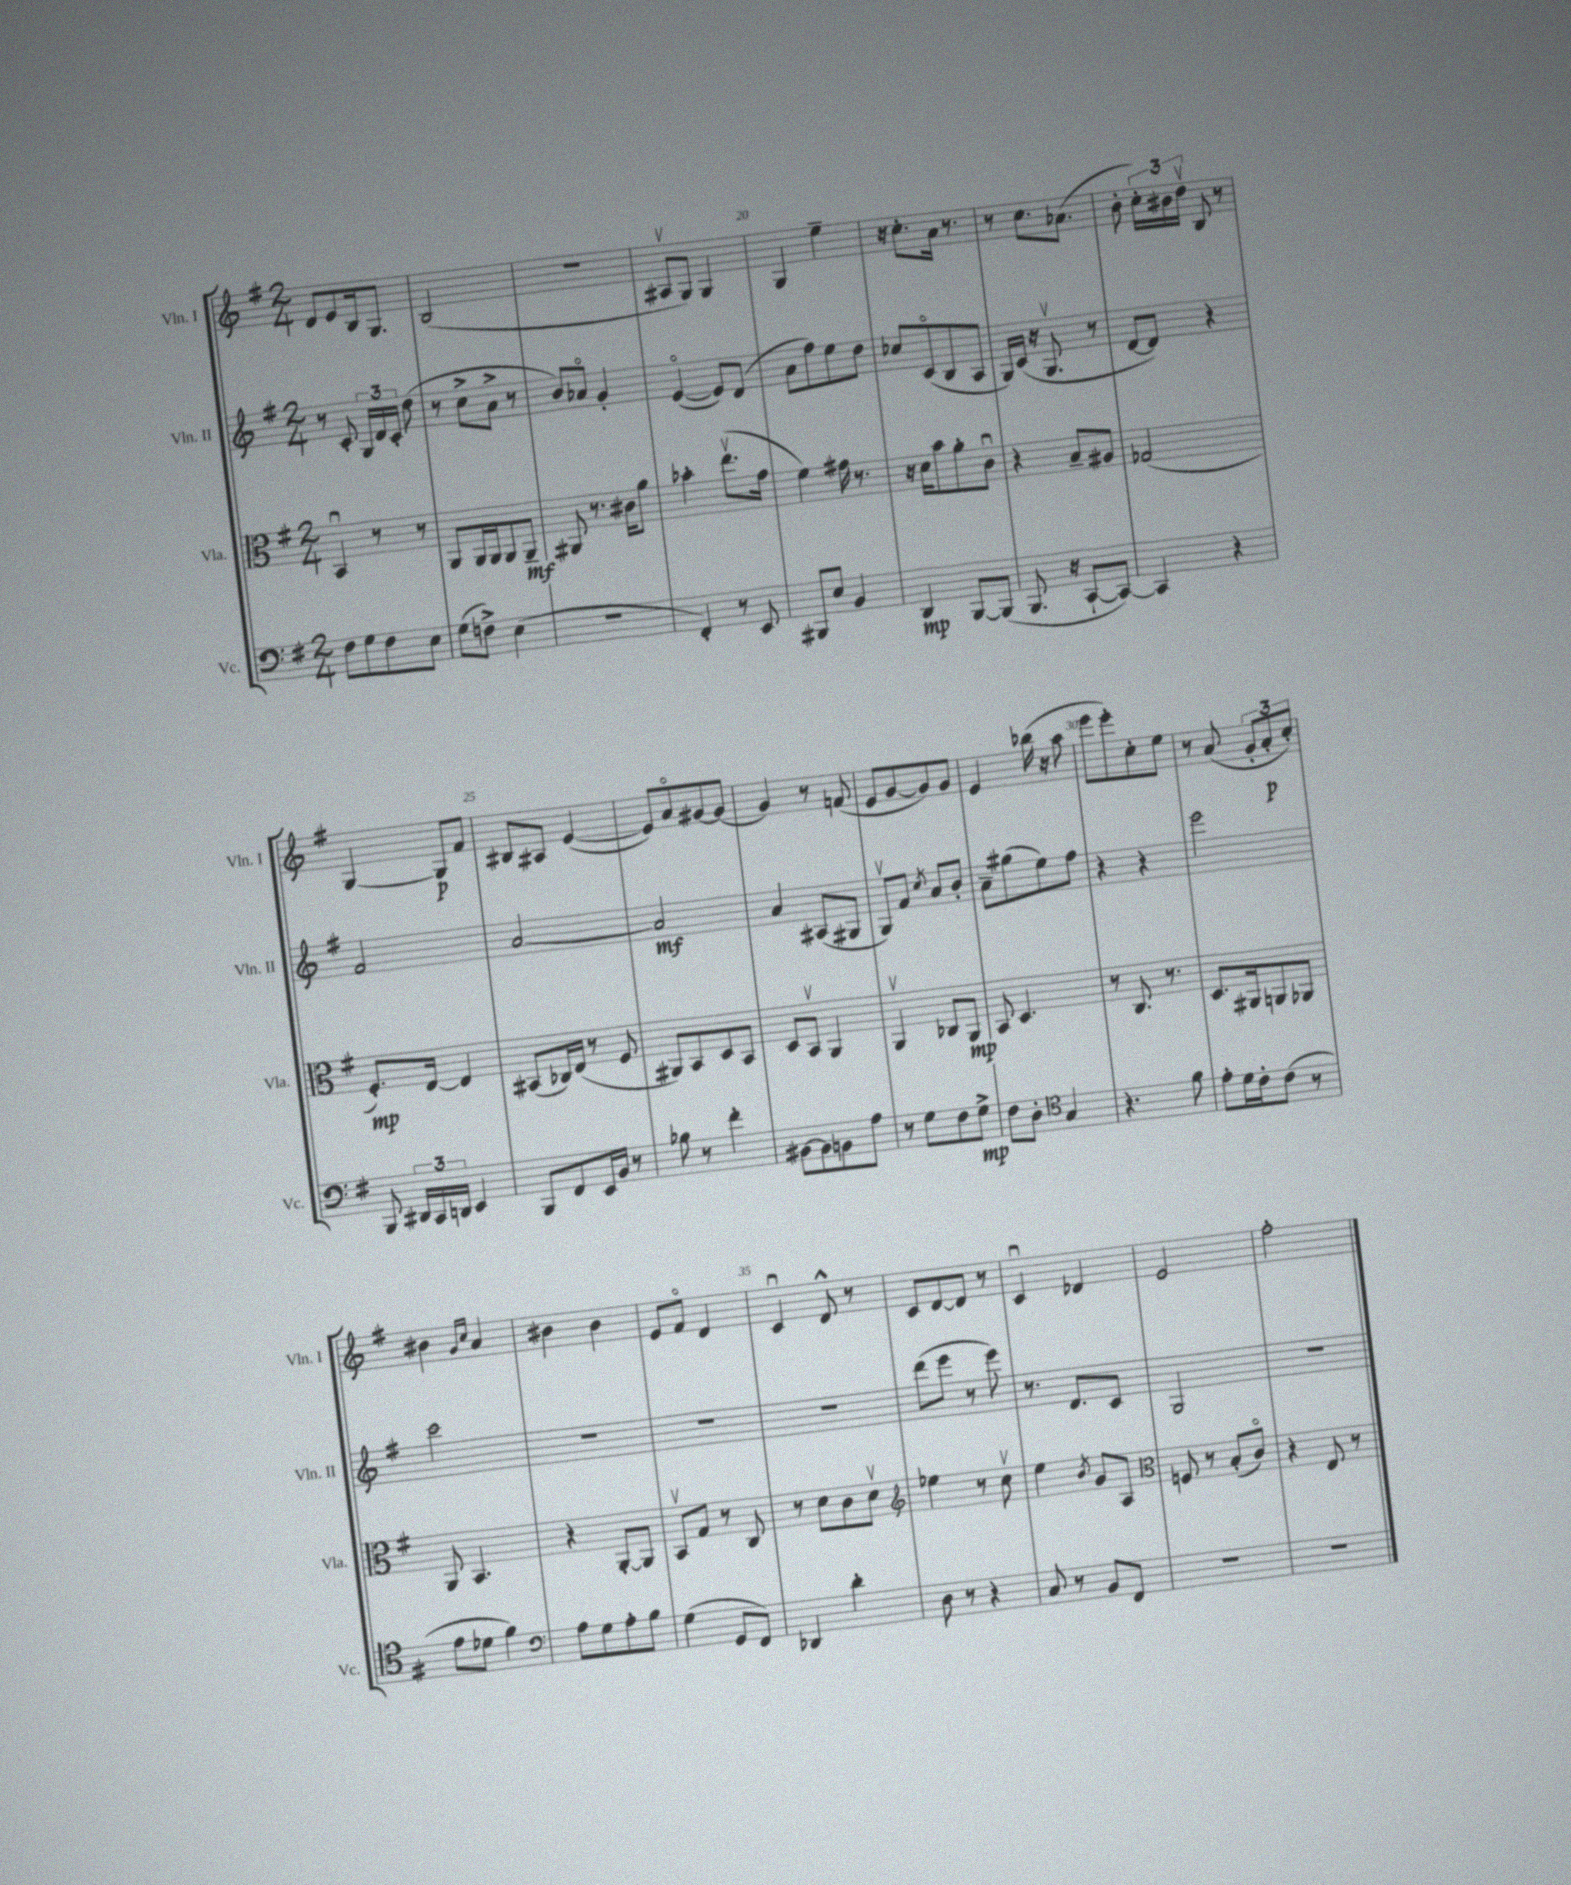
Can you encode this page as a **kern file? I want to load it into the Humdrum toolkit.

**kern	**kern	**kern	**kern
*staff4	*staff3	*staff2	*staff1
*clefF4	*clefC3	*clefG2	*clefG2
*k[f#]	*k[f#]	*k[f#]	*k[f#]
*M2/4	*M2/4	*M2/4	*M2/4
8F#	4BBu	8r	8d
8G	.	8c'	8e
8F#	8r	24G	16B
.	.	24d	.
.	.	.	8.G
.	.	24c'	.
8E	8r	(8dd	.
=	=	=	=
(8G	8AA	8r	(2B
8F^)	16AA	8cc^	.
.	16AA	.	.
(4E	8AA	8a^	.
.	8AA~	8r	.
=	=	=	=
2r	8AA#	8b)	2r
.	8.r	8a-o	.
.	.	4g'	.
.	16c#	.	.
.	8a	.	.
=	=	=	=
4FF#')	4b-'	([4eo	8A#v
.	.	.	8G)
8r	(8.eev	8e])	4G
8EE	.	(8d	.
.	16g	.	.
=	=	=	=
8BBB#	4f#)	8a	4G
8E	.	8ff#)	.
4BB	16g#	8ee	4ee~
.	8.r	.	.
.	.	8dd	.
=	=	=	=
4DD	16r	8cc-	16r
.	16d	.	8.cc'
.	8b	(8co	.
[8BBB	8a'	8B	16a
.	.	.	8.r
(8BBB]	8cu	8A	.
=	=	=	=
8.BBB	4r	16G)	8r
.	.	(16c	.
.	.	16r	8.cc
16r	.	8.Gv	.
[8CC`	8B~	.	.
.	.	.	(8.a-
8CC_)	8A#	8r	.
=	=	=	=
4CC]	(2G-	[8d	8b'
.	.	8d])	24cc')
.	.	.	24b#
.	.	.	24ddv
4r	.	4r	8B
.	.	.	8r
=	=	=	=
8BBB	8.F#')	2f#	[4G
24DD#	.	.	.
24CC	.	.	.
.	[16E	.	.
24DD	.	.	.
4EE	4E]	.	8G]
.	.	.	8f#
=	=	=	=
8BBB	(8BB#	[2a	8B#
8FF#	16C-)	.	8A#
.	(16E	.	.
16EE	8r	.	([4e
16BB	.	.	.
8r	8F#	.	.
=	=	=	=
8B-	8AA#)	2a]	8e])
8r	8BB	.	8ao
4f#'	8D	.	[8g#
.	8BB	.	(8g#]
=	=	=	=
[8BB#	8D	4a	4g)
8BB#]	8BBv	.	.
8BB	4AA	(8A#	8r
8A	.	8G#	(8f
=	=	=	=
8r	4AAv	8Gv)	8e
8G	.	8f#	[8g
.	.	8qcc	.
8F#	8C-	8a	8g])
8G^	8AA	8b'	8g
=	=	=	=
8F#	8BB	8a~	4e
8D'	4.D	(8gg#	.
*clefC4	*	*	*
4G	.	8ee)	(16bb-
.	.	.	16r
.	.	8ff#	8aa
=	=	=	=
4.r	8r	4r	8eee
.	8.C	.	8eee')
.	.	4r	8cc'
.	8.r	.	.
8f#	.	.	8ee
=	=	=	=
8e'	8.D	2eee	8r
16d	.	.	(8a
16c'	16AA#	.	.
(8c	8AA	.	12g'
.	.	.	12a'
8r	8AA-	.	.
.	.	.	12cc')
=	=	=	=
8e	8AA	2ccc	4b#
8d-	4.BB	.	.
.	.	.	16qqg
.	.	.	16qqcc
4f#)	.	.	4a
=	=	=	=
*clefF4	*	*	*
8A	4r	2r	4b#
8G	.	.	.
8A'	[8AA'	.	4b#
8B	8AA]	.	.
=	=	=	=
(4G	8BBv	2r	8e
.	8G	.	8f#o
8GG	8r	.	4d
8FF#)	8C	.	.
=	=	=	=
4DD-	8r	2r	4cu
.	8d	.	.
4d'	8c	.	8d^^
.	8dv	.	8r
=	=	=	=
*	*clefG2	*	*
8D	4ee-	(8ddd	8c
8r	.	8eee	[8d
4r	8r	8r	8d]
.	8ccv	8eee)	8r
=	=	=	=
8C	4ee	8.r	4cu
8r	.	.	.
.	.	8.d	.
.	8qb	.	.
8BB	8g	.	4d-
8FF#	8A	8c	.
=	=	=	=
*	*clefC3	*	*
2r	8F	2G	2e
.	8r	.	.
.	(8B'	.	.
.	8co)	.	.
=	=	=	=
2r	4r	2r	2ff#'
.	8E	.	.
.	8r	.	.
==	==	==	==
*-	*-	*-	*-
